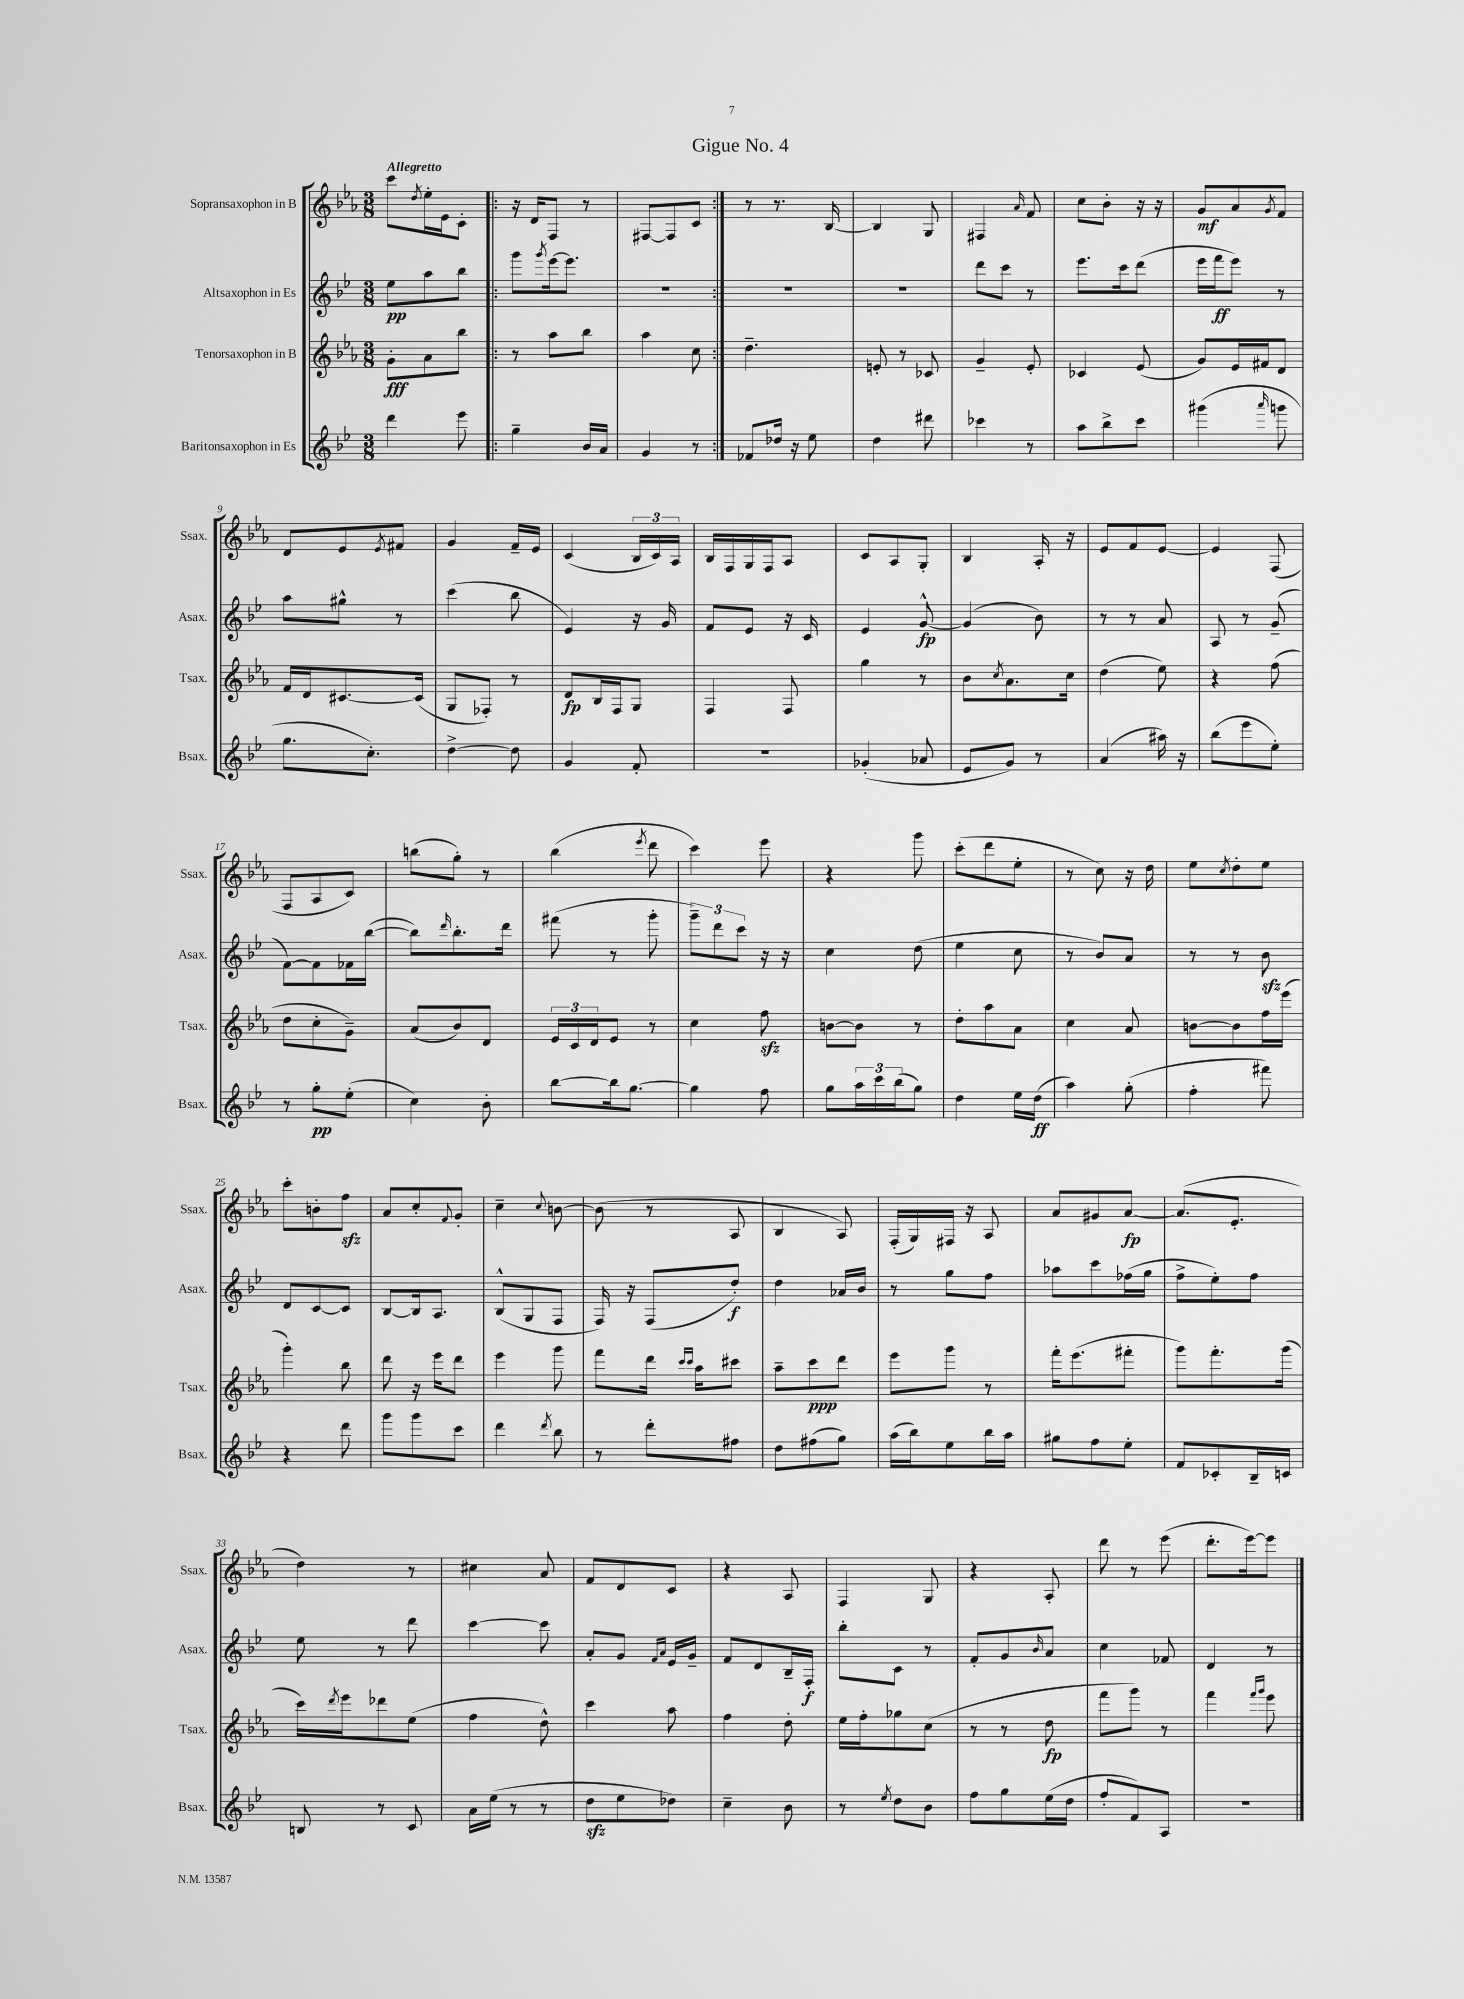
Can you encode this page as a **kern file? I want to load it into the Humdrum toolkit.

**kern	**kern	**kern	**kern
*staff4	*staff3	*staff2	*staff1
*clefG2	*clefG2	*clefG2	*clefG2
*k[b-e-]	*k[b-e-a-]	*k[b-e-]	*k[b-e-a-]
*M3/8	*M3/8	*M3/8	*M3/8
4ddd	8g'	8ee-	8ccc
.	.	.	8qdd
.	8a-	8aa	16ee-'
.	.	.	16e-
8eee-	8bb-	8bb-	8c'
=!|:	=!|:	=!|:	=!|:
4gg~	8r	8ggg	16r
.	.	.	16d
.	.	8qggg	.
.	8aa-	[16eee-	8F
.	.	8.eee-]	.
16b-	8bb-	.	8r
16a	.	.	.
=	=	=	=
4g	4aa-	4.r	[8F#
.	.	.	8F#]
8r	8cc	.	8c
=:|!	=:|!	=:|!	=:|!
8f-	4.dd~	4.r	8r
16dd-	.	.	8.r
16r	.	.	.
8ee-	.	.	.
.	.	.	[16B-
=	=	=	=
4dd	8e'	4.r	4B-]
.	8r	.	.
8ddd#	8c-	.	8G
=	=	=	=
4ccc-	4g~	8ddd	4F#
.	.	8ccc	.
.	.	.	16qqa-
8r	8e-'	8r	8f
=	=	=	=
8aa	4c-	8.eee-	8cc
8bb-^	.	.	8b-'
.	.	16ccc	.
8ccc	(8e-	(8ddd	16r
.	.	.	16r
=	=	=	=
(4ggg#	8g)	16eee-	8g
.	.	16fff	.
.	16e-	8eee-)	8a-
.	16f#	.	.
16qqaaa	.	.	8qg
8ggg	8d	8r	8f
=	=	=	=
8.gg	16f	8aa	8d
.	16d	.	.
.	[8.c#	8gg#^^	8e-
8.cc')	.	.	.
.	.	.	8qe-
.	.	8r	8f#
.	(16c#]	.	.
=	=	=	=
[4dd^	8G	(4ccc	4g
.	8F-')	.	.
8dd]	8r	8bb-	16f~
.	.	.	16e-
=	=	=	=
4g	8d	4e-)	(4c
.	16B-	.	.
.	16F	.	.
8f'	8G	16r	24B-
.	.	.	24c)
.	.	16g	.
.	.	.	24A-
=	=	=	=
4.r	4F	8f	16B-
.	.	.	16F
.	.	8e-	16G
.	.	.	16F
.	8F	16r	8A-
.	.	16c	.
=	=	=	=
(4g-'	4gg	4e-	8c
.	.	.	8A-
8a-	8r	[8g^^	8G'
=	=	=	=
8e-	8b-	(4g]	4B-
.	8qcc	.	.
8g)	8.a-	.	.
8r	.	8b-)	16A-'
.	16cc	.	16r
=	=	=	=
(4a	(4dd	8r	8e-
.	.	8r	8f
16aa#)	8ee-)	8a	[8e-
16r	.	.	.
=	=	=	=
(8bb-	4r	8A	4e-]
8eee-	.	8r	.
8ee-')	(8ff	(8g~	(8F
=	=	=	=
8r	8dd	[8f)	8F
8gg'	8cc'	8f]	8A-
(8ee-'	8g~)	16f-	8c)
.	.	([16bb-	.
=	=	=	=
4cc)	(8a-	8bb-])	(8bb
.	.	16qqddd	.
.	8b-)	8.bb-'	8gg')
8b-'	8d	.	8r
.	.	16ddd	.
=	=	=	=
[8bb-	24e-	(8fff#	(4bb-
.	24c	.	.
.	24d	.	.
16bb-]	8e-	8r	.
[8.gg	.	.	.
.	.	.	8qeee-
.	8r	8ggg'	8ddd
=	=	=	=
4gg]	4cc	12ggg~)	4ccc)
.	.	12ddd	.
.	.	12ccc	.
8ff	8ff	16r	8eee-
.	.	16r	.
=	=	=	=
8gg	[8b	4cc	4r
24aa	8b]	.	.
24ccc	.	.	.
(24bb-	.	.	.
8gg)	8r	(8dd	8ggg
=	=	=	=
4dd	8dd'	4ee-	(8ccc'
.	8aa-	.	8ddd
16ee-	8a-	8cc	8ee-'
(16dd	.	.	.
=	=	=	=
4aa)	4cc	8r	8r
.	.	8b-)	8cc)
(8gg'	8a-	8a	16r
.	.	.	16dd
=	=	=	=
4ff'	[8b	8r	8ee-
.	.	.	8qcc
.	8b]	8r	8dd'
8fff#)	16ff	8b-	8ee-
.	(16eee-	.	.
=	=	=	=
4r	4ggg')	8d	8ccc'
.	.	[8c	8b'
8ddd	8bb-	8c]	8ff
=	=	=	=
8ggg	8ddd	[8B-	8a-
8ggg	16r	16B-]	8cc'
.	16eee-	8.A	.
.	.	.	8qqf
8ccc	8ddd	.	8g'
=	=	=	=
4ddd	4eee-	(8B-^^	4cc~
.	.	8G	.
8qddd	.	.	8qqcc
8bb-	8ggg	8F	[8b
=	=	=	=
8r	8fff	16F)	(8b]
.	.	16r	.
8ddd'	16ddd	(8F	8r
.	16qqccc	.	.
.	16qqccc	.	.
.	16aa-	.	.
8ff#	8ccc#	8dd')	8A-
=	=	=	=
8dd	8aa-~	4dd	4B-
(8ff#	8ccc	.	.
8gg)	8ddd	16a-	8A-)
.	.	16b-	.
=	=	=	=
(16aa	8eee-	8r	(16F'
16bb-)	.	.	16G)
8ee-	8ggg	8gg	16F#
.	.	.	16r
16bb-	8r	8ff	8A-
16aa	.	.	.
=	=	=	=
8gg#	16fff'	8aa-	8a-
.	(8.eee-	.	.
8ff	.	8ccc	8g#
8ee-'	8fff#'	(16ff-	[8a-
.	.	16gg	.
=	=	=	=
8f	8ggg)	8ff^	(8.a-]
8c-'	8.fff'	8ee-')	.
.	.	.	8.e-'
16B-~	.	8ff	.
16c	(16ggg	.	.
=	=	=	=
8B	16ccc)	8ee-	4dd)
.	8qddd	.	.
.	16eee-	.	.
8r	8ddd-	8r	.
8c	(8ee-	8ddd	8r
=	=	=	=
16a	4ff	[4ccc	4cc#
(16ee-	.	.	.
8r	.	.	.
8r	8dd^^)	8ccc]	8a-
=	=	=	=
8dd	4ccc	8a'	8f
8ee-	.	8g	8d
.	.	16qqf	.
.	.	16qqa	.
8dd-)	8aa-	16e-	8c
.	.	16g~	.
=	=	=	=
4cc~	4ff	8f	4r
.	.	8d	.
8b-	8dd'	16B-~	8A-
.	.	16F'	.
=	=	=	=
8r	16ee-	8bb-'	4F
.	16ff'	.	.
8qee-	.	.	.
8dd	8gg-	8c	.
8b-	(8cc	8r	8G
=	=	=	=
8ff	8r	8f'	4r
8gg	8r	8g	.
.	.	16qqb-	.
(16ee-	8dd	8a	8A-'
16dd	.	.	.
=	=	=	=
8ff'	8fff	4cc	8ddd
8f)	8ggg)	.	8r
8A	8r	8f-	(8eee-
=	=	=	=
4.r	4fff	4d	8.ddd'
.	.	.	[16eee-)
.	16qqfff	.	.
.	16qqggg	.	.
.	8eee-	8r	8eee-]
==	==	==	==
*-	*-	*-	*-
